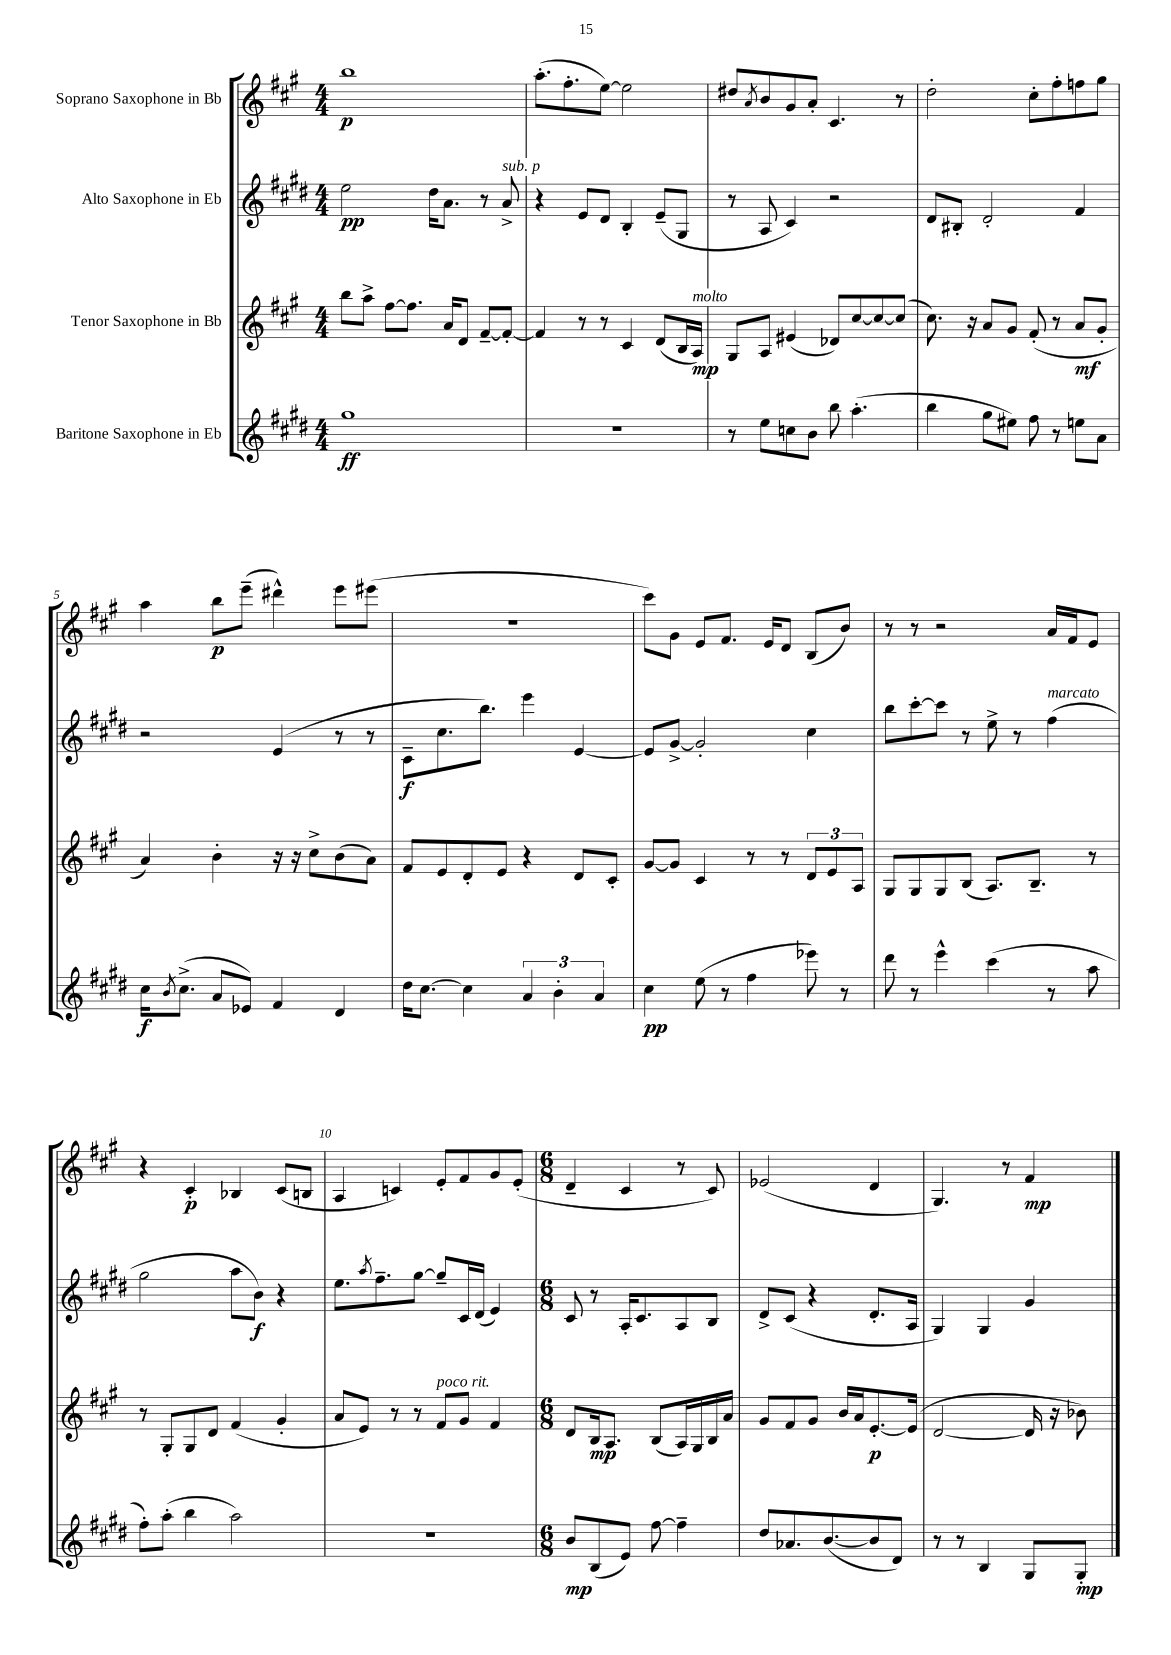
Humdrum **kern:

**kern	**dynam	**kern	**dynam	**kern	**dynam	**kern	**dynam
*part4	*part4	*part3	*part3	*part2	*part2	*part1	*part1
*staff4	*staff4	*staff3	*staff3	*staff2	*staff2	*staff1	*staff1
*I"Baritone Saxophone in Eb	*	*I"Tenor Saxophone in Bb	*	*I"Alto Saxophone in Eb	*	*I"Soprano Saxophone in Bb	*
*clefG2	*	*clefG2	*	*clefG2	*	*clefG2	*
*k[f#c#g#d#]	*	*k[f#c#g#]	*	*k[f#c#g#d#]	*	*k[f#c#g#]	*
*M4/4	*	*M4/4	*	*M4/4	*	*M4/4	*
=1	=1	=1	=1	=1	=1	=1	=1
1gg#	ff	8bb\L	.	2ee\	pp	1bb	p
.	.	8aa^\J	.	.	.	.	.
.	.	[8ff#\L	.	.	.	.	.
.	.	8.ff#\J]	.	.	.	.	.
.	.	.	.	16dd#\KL	.	.	.
.	.	16a/KL	.	8.a\J	.	.	.
.	.	8d/J	.	.	.	.	.
.	.	[8f#~/L	.	8r	.	.	.
!	!	!	!	!LO:TX:a:i:t=sub. p	!	!	!
.	.	8f#'/J_	.	8a^/	.	.	.
=2	=2	=2	=2	=2	=2	=2	=2
1r	.	4f#/]	.	4r	.	(8.aa'\L	.
.	.	.	.	.	.	8.ff#'\	.
.	.	8r	.	8e/L	.	.	.
.	.	8r	.	8d#/J	.	[8ee\J)	.
.	.	4c#/	.	4B'/	.	2ee\]	.
.	.	(8d/L	.	(8e~/L	.	.	.
.	.	16B/L	.	8G#/J	.	.	.
!	!	!LO:TX:a:i:t=molto	!	!	!	!	!
.	.	16A/JJ)	mp	.	.	.	.
=3	=3	=3	=3	=3	=3	=3	=3
8r	.	8G#/L	.	8r	.	8dd#X/L	.
.	.	.	.	.	.	8qa/	.
8ee\L	.	8A/J	.	8A/	.	8b/	.
8ccn\	.	(4e#X/	.	4c#/)	.	8g#/	.
8b\J	.	.	.	.	.	8a'/J	.
8bb\	.	8d-X/L)	.	2r	.	4.c#/	.
(4.aa'\	.	[8cc#/	.	.	.	.	.
.	.	8cc#/_	.	.	.	.	.
.	.	(8cc#/J]	.	.	.	8r	.
=4	=4	=4	=4	=4	=4	=4	=4
4bb\	.	8.cc#\)	.	8d#/L	.	2dd'\	.
.	.	.	.	8B#X'/J	.	.	.
.	.	16r	.	.	.	.	.
8gg#\L	.	8a/L	.	2d#'/	.	.	.
8ee#X\J)	.	8g#/J	.	.	.	.	.
8ff#\	.	(8f#'/	.	.	.	8cc#'\L	.
8r	.	8r	.	.	.	8ff#'\	.
8een\L	.	8a/L	mf	4f#/	.	8ffn\	.
8a\J	.	8g#'/J	.	.	.	8gg#\J	.
!!LO:LB:g=z
=5	=5	=5	=5	=5	=5	=5	=5
16cc#\KL	f	4a/)	.	2r	.	4aa\	.
8qb/	.	.	.	.	.	.	.
(8.cc#^\J	.	.	.	.	.	.	.
8a/L	.	4b'\	.	.	.	8bb\L	p
8e-X/J)	.	.	.	.	.	(8eee~\J	.
4f#/	.	16r	.	(4e/	.	4ddd#X^^\)	.
.	.	16r	.	.	.	.	.
.	.	8cc#^\L	.	.	.	.	.
4d#/	.	(8b\	.	8r	.	8eee\L	.
.	.	8a\J)	.	8r	.	(8eee#X\J	.
=6	=6	=6	=6	=6	=6	=6	=6
16dd#\KL	.	8f#/L	.	8c#~\L	f	1r	.
[8.cc#\J	.	.	.	.	.	.	.
.	.	8e/	.	8.cc#\	.	.	.
4cc#\]	.	8d'/	.	.	.	.	.
.	.	.	.	8.bb\J)	.	.	.
.	.	8e/J	.	.	.	.	.
6a/	.	4r	.	4eee\	.	.	.
6b'\	.	.	.	.	.	.	.
.	.	8d/L	.	[4e/	.	.	.
6a/	.	.	.	.	.	.	.
.	.	8c#'/J	.	.	.	.	.
=7	=7	=7	=7	=7	=7	=7	=7
4cc#\	pp	[8g#/L	.	8e/L]	.	8ccc#\L)	.
.	.	8g#/J]	.	[8g#^/J	.	8g#\J	.
(8ee\	.	4c#/	.	2g#'/]	.	8e/L	.
8r	.	.	.	.	.	8.f#/J	.
4ff#\	.	8r	.	.	.	.	.
.	.	.	.	.	.	16e/KL	.
.	.	8r	.	.	.	8d/J	.
8eee-X\)	.	12d/L	.	4cc#\	.	(8B/L	.
.	.	12e/	.	.	.	.	.
8r	.	.	.	.	.	8b/J)	.
.	.	12A/J	.	.	.	.	.
=8	=8	=8	=8	=8	=8	=8	=8
8ddd#\	.	8G#/L	.	8bb\L	.	8r	.
8r	.	8G#/	.	[8ccc#'\	.	8r	.
4eee^^\	.	8G#/	.	8ccc#\J]	.	2r	.
.	.	(8B/J	.	8r	.	.	.
(4ccc#\	.	8.A/L)	.	8ee^\	.	.	.
.	.	.	.	8r	.	.	.
.	.	8.B~/J	.	.	.	.	.
!	!	!	!	!LO:TX:a:i:t=marcato	!	!	!
8r	.	.	.	(4ff#\	.	16a/LL	.
.	.	.	.	.	.	16f#/J	.
8aa\	.	8r	.	.	.	8e/J	.
!!LO:LB:g=z
=9	=9	=9	=9	=9	=9	=9	=9
8ff#'\L)	.	8r	.	2gg#\	.	4r	.
(8aa'\J	.	8G#'/L	.	.	.	.	.
4bb\	.	8G#/	.	.	.	4c#'/	p
.	.	8d/J	.	.	.	.	.
2aa\)	.	(4f#/	.	8aa\L	.	4B-X/	.
.	.	.	.	8b\J)	f	.	.
.	.	4g#'/	.	4r	.	(8c#/L	.
.	.	.	.	.	.	8Bn/J	.
=10	=10	=10	=10	=10	=10	=10	=10
1r	.	8a/L	.	8.ee\L	.	4A/	.
.	.	8e/J)	.	.	.	.	.
.	.	.	.	8qaa/	.	.	.
.	.	.	.	8.ff#~\	.	.	.
.	.	8r	.	.	.	4cn/)	.
.	.	8r	.	[8gg#\J	.	.	.
!	!	!LO:TX:a:i:t=poco rit.	!	!	!	!	!
.	.	8f#/L	.	8gg#~/L]	.	8e'/L	.
.	.	8g#/J	.	16c#/L	.	8f#/	.
.	.	.	.	(16d#/JJ	.	.	.
.	.	4f#/	.	4e/)	.	8g#/	.
.	.	.	.	.	.	(8e'/J	.
=11	=11	=11	=11	=11	=11	=11	=11
*M6/8	*	*M6/8	*	*M6/8	*	*M6/8	*
8b/L	mp	8d/L	.	8c#/	.	4d~/	.
(8B/	.	16B/k	mp	8r	.	.	.
.	.	8.A/J	.	.	.	.	.
8e/J)	.	.	.	16A'/KL	.	4c#/	.
.	.	.	.	8.c#/	.	.	.
[8ff#\	.	(8B/L	.	.	.	.	.
4ff#~\]	.	16A/L)	.	8A/	.	8r	.
.	.	16G#/	.	.	.	.	.
.	.	16B/	.	8B/J	.	8c#/)	.
.	.	16a/JJ	.	.	.	.	.
=12	=12	=12	=12	=12	=12	=12	=12
8dd#/L	.	8g#/L	.	8d#^/L	.	(2e-X/	.
8.a-X/	.	8f#/	.	(8c#/J	.	.	.
.	.	8g#/J	.	4r	.	.	.
([8.b/	.	.	.	.	.	.	.
.	.	16b/LL	.	.	.	.	.
.	.	16a/J	.	.	.	.	.
8b/]	.	[8.e'/	p	8.d#'/L	.	4d/	.
8d#/J)	.	.	.	.	.	.	.
.	.	(16e/Jk]	.	16A/Jk	.	.	.
=13	=13	=13	=13	=13	=13	=13	=13
8r	.	[2d/	.	4G#/)	.	4.G#/)	.
8r	.	.	.	.	.	.	.
4B/	.	.	.	4G#/	.	.	.
.	.	.	.	.	.	8r	.
8G#/L	.	16d/]	.	4g#/	.	4f#/	mp
.	.	16r	.	.	.	.	.
8G#'/J	mp	8b-X\)	.	.	.	.	.
==	==	==	==	==	==	==	==
*-	*-	*-	*-	*-	*-	*-	*-
